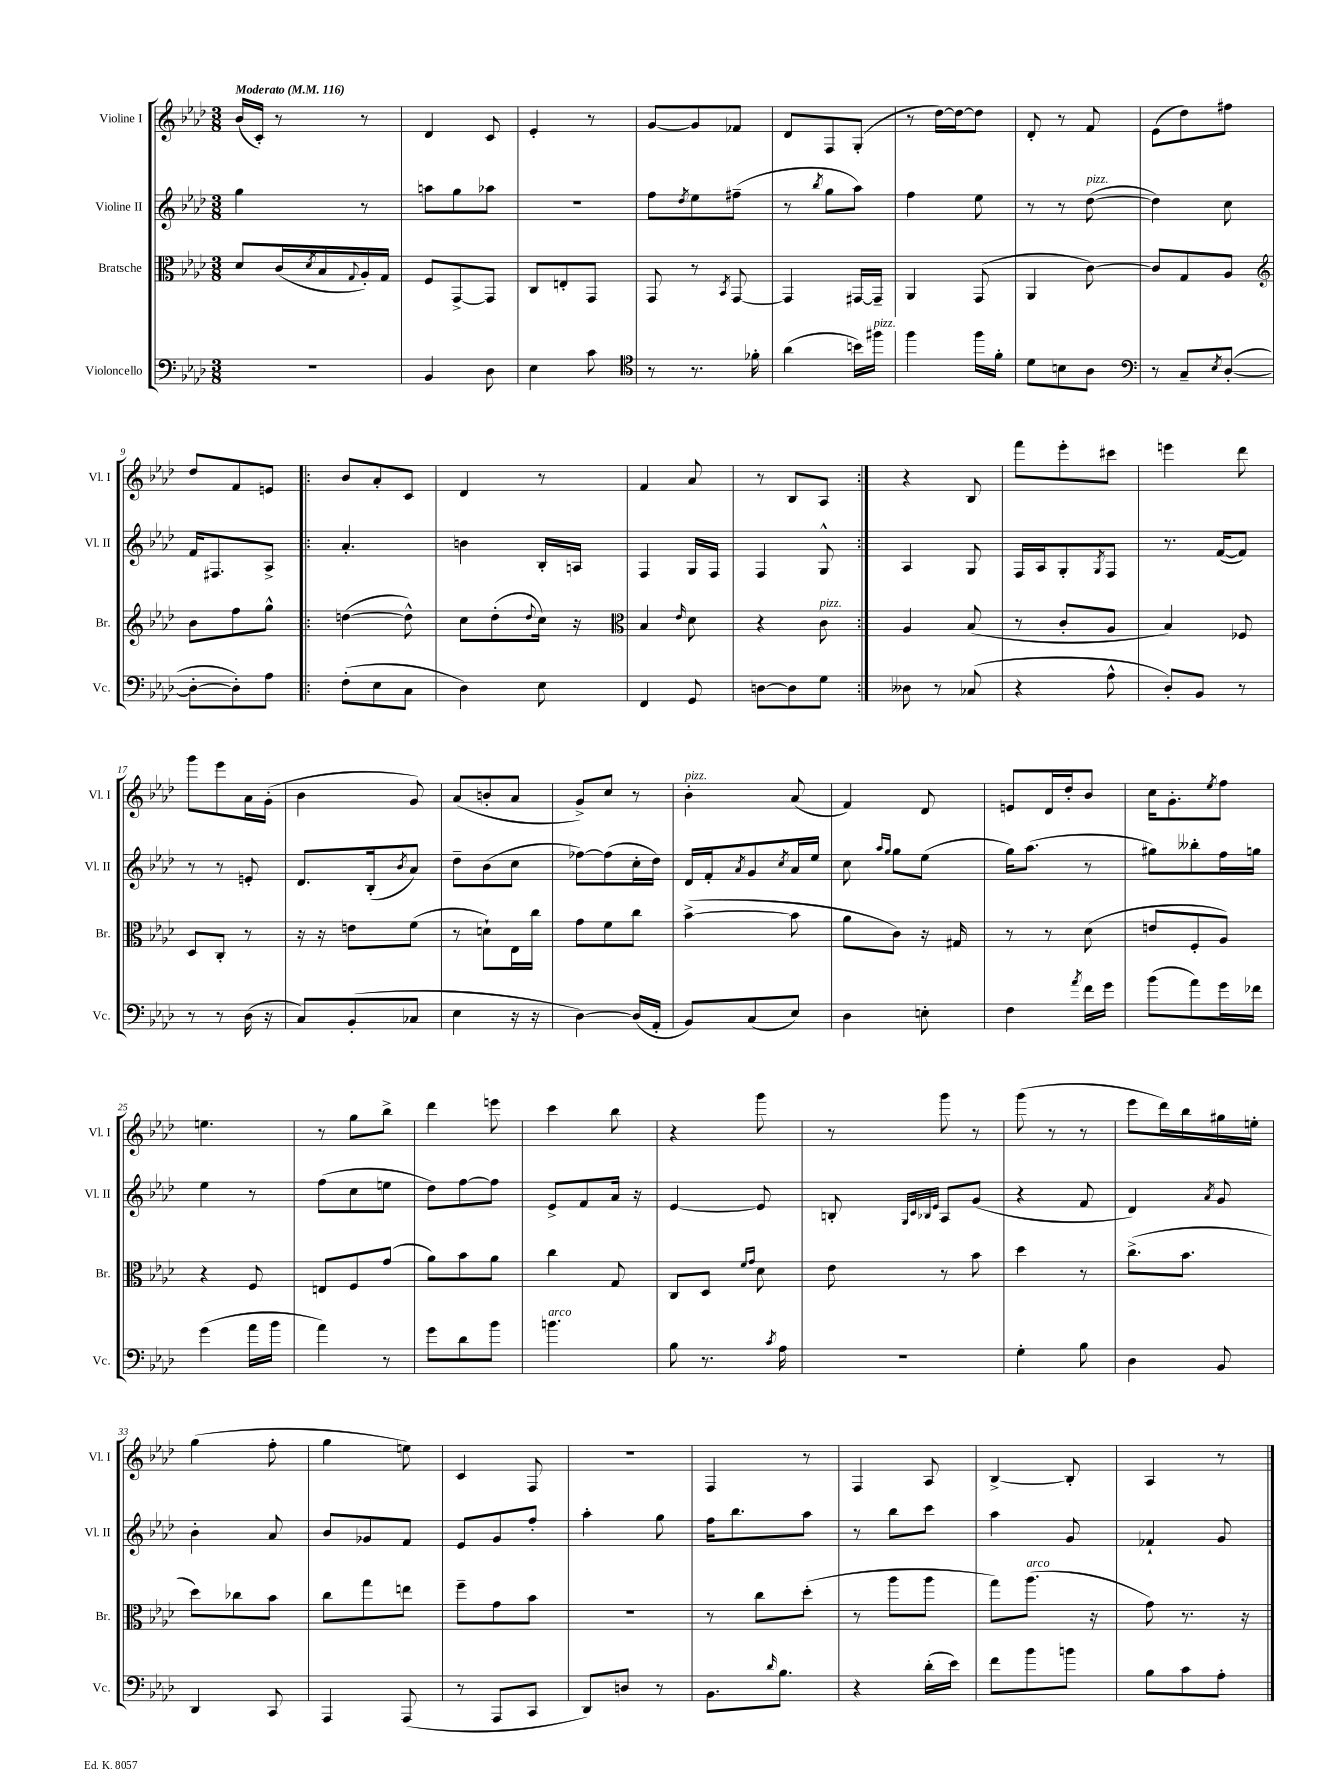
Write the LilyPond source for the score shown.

<<
\new StaffGroup <<
\new Staff = "s0" \with { instrumentName = "Violine I" shortInstrumentName = "Vl. I" } {
    \clef treble \key aes \major \numericTimeSignature \time 3/8 \tempo "Moderato" 4 = 116
    bes'16( c'16-.) r8 r8 |
    des'4 c'8 |
    ees'4-. r8 |
    g'8~ g'8 fes'8 |
    des'8 f8 g8-.( |
    r8 des''16~) des''16~ des''8 |
    des'8-. r8 f'8 |
    ees'8( des''8) fis''8 |
    des''8 f'8 e'8 |
    \repeat volta 2 { bes'8 aes'8-. c'8 |
    des'4 r8 |
    f'4 aes'8 |
    r8 bes8 aes8 | }
    r4 bes8 |
    f'''8 ees'''8-. cis'''8 |
    e'''4 des'''8 |
    g'''8 ees'''8 aes'16 g'16-.( |
    bes'4 g'8) |
    aes'8( b'8-. aes'8 |
    g'8->) c''8 r8 |
    bes'4-.^\markup { \italic "pizz." } aes'8( |
    f'4) des'8 |
    e'8 des'16 des''16-. bes'8 |
    c''16 g'8.-. \acciaccatura { ees''8 } f''8 |
    e''4. |
    r8 g''8 bes''8-> |
    des'''4 e'''8 |
    c'''4 bes''8 |
    r4 g'''8 |
    r8 g'''8 r8 |
    g'''8( r8 r8 |
    ees'''8 des'''16) bes''16 gis''16 e''16-. |
    g''4( f''8-. |
    g''4 e''8) |
    c'4 f8 |
    R4. |
    f4 r8 |
    f4 aes8 |
    bes4~-> bes8-. |
    aes4 r8 \bar "|." |
}
\new Staff = "s1" \with { instrumentName = "Violine II" shortInstrumentName = "Vl. II" } {
    \clef treble \key aes \major \numericTimeSignature \time 3/8
    g''4 r8 |
    a''8 g''8 aes''8 |
    R4. |
    f''8 \acciaccatura { des''8 } ees''8 fis''8--( |
    r8 \acciaccatura { bes''8 } g''8 aes''8) |
    f''4 ees''8 |
    r8 r8 des''8~^\markup { \italic "pizz." }( |
    des''4) c''8 |
    f'16 fis8. aes8-> |
    \repeat volta 2 { aes'4.-. |
    b'4 bes16-. a16 |
    f4 g16 f16 |
    f4 g8-^ | }
    aes4 g8 |
    f16 aes16 g8-. \acciaccatura { g8 } f8 |
    r8. f'16~( f'8) |
    r8 r8 e'8-. |
    des'8. bes16-.( \acciaccatura { bes'8 } aes'8) |
    des''8-- bes'8( c''8 |
    fes''8~) fes''8( c''16-. des''16) |
    des'16 f'16-. \acciaccatura { aes'8 } g'8 \acciaccatura { c''8 } aes'16 ees''16 |
    c''8 \grace { aes''16 g''16 } g''8 ees''8( |
    g''16) aes''8.( r8 |
    gis''8) beses''8-. f''16 g''16 |
    ees''4 r8 |
    f''8( c''8 e''8 |
    des''8) f''8~ f''8 |
    ees'8-> f'8 aes'16 r16 |
    ees'4~ ees'8 |
    b8-. \grace { g32 c'32 bes32 ees'32 } aes8 g'8( |
    r4 f'8 |
    des'4) \acciaccatura { aes'8 } g'8 |
    bes'4-. aes'8 |
    bes'8 ges'8 f'8 |
    ees'8 g'8 f''8-. |
    aes''4-. g''8 |
    f''16 bes''8. aes''8 |
    r8 bes''8 c'''8 |
    aes''4 g'8 |
    fes'4-! g'8 \bar "|." |
}
\new Staff = "s2" \with { instrumentName = "Bratsche" shortInstrumentName = "Br." } {
    \clef alto \key aes \major \numericTimeSignature \time 3/8
    des'8 c'16( \acciaccatura { des'8 } bes16 \appoggiatura { g8 } aes16-.) g16 |
    f8 g,8~-> g,8 |
    c8 e8-. g,8 |
    g,8 r8 \acciaccatura { bes,8 } g,8~ |
    g,4 gis,16~ gis,16-- |
    aes,4 g,8( |
    aes,4 c'8~) |
    c'8 g8 aes8 |
    \clef treble bes'8 f''8 g''8-^ |
    \repeat volta 2 { d''4~( d''8-^) |
    c''8 des''8-.( \appoggiatura { des''8 } c''16) r16 |
    \clef alto bes4 \grace { ees'16 } des'8 |
    r4 c'8^\markup { \italic "pizz." } | }
    aes4 bes8( |
    r8 c'8-. aes8 |
    bes4) fes8 |
    des8 c8-. r8 |
    r16 r16 e'8 f'8( |
    r8 d'8-!) ees16 c''16 |
    g'8 f'8 c''8 |
    bes'4~->( bes'8 |
    aes'8 c'8) r16 gis16 |
    r8 r8 des'8( |
    e'8 f8-. aes8) |
    r4 f8 |
    e8 f8 g'8( |
    aes'8) bes'8 aes'8 |
    c''4 g8 |
    c8 des8 \grace { f'16 g'16 } des'8 |
    ees'8 r8 bes'8 |
    des''4 r8 |
    c''8.->( bes'8. |
    des''8) ces''8 bes'8 |
    c''8 g''8 e''8 |
    f''8-- g'8 bes'8 |
    R4. |
    r8 c''8 des''8-.( |
    r8 aes''8 aes''8 |
    g''8) aes''8.^\markup { \italic "arco" }( r16 |
    g'8) r8. r16 \bar "|." |
}
\new Staff = "s3" \with { instrumentName = "Violoncello" shortInstrumentName = "Vc." } {
    \clef bass \key aes \major \numericTimeSignature \time 3/8
    R4. |
    bes,4 des8 |
    ees4 c'8 |
    \clef tenor r8 r8. fes'16-. |
    aes'4( b'16) fis''16^\markup { \italic "pizz." } |
    f''4 f''16 f'16-. |
    des'8 b8 aes8 |
    \clef bass r8 c8-- \acciaccatura { ees8 } des8~-.( |
    des8~-. des8-.) aes8 |
    \repeat volta 2 { f8-.( ees8 c8 |
    des4) ees8 |
    f,4 g,8 |
    d8~ d8 g8 | }
    deses8 r8 ces8( |
    r4 aes8-^ |
    des8-.) bes,8 r8 |
    r8 r8 des16( r16 |
    c8) bes,8-.( ces8 |
    ees4 r16 r16 |
    des4~) des16( aes,16-. |
    bes,8) c8( ees8) |
    des4 e8-. |
    f4 \acciaccatura { aes'8 } f'16 g'16 |
    bes'8( aes'8) g'16 fes'16 |
    g'4( aes'16 bes'16 |
    aes'4) r8 |
    g'8 des'8 bes'8 |
    b'4.^\markup { \italic "arco" } |
    bes8 r8. \acciaccatura { c'8 } aes16 |
    R4. |
    g4-. bes8 |
    des4 bes,8 |
    des,4 c,8 |
    aes,,4 aes,,8( |
    r8 aes,,8 c,8 |
    des,8) d8 r8 |
    bes,8. \grace { des'16 } bes8. |
    r4 des'16-.( ees'16) |
    f'8 bes'8 b'8 |
    bes8 c'8 aes8-. \bar "|." |
}
>>
>>
